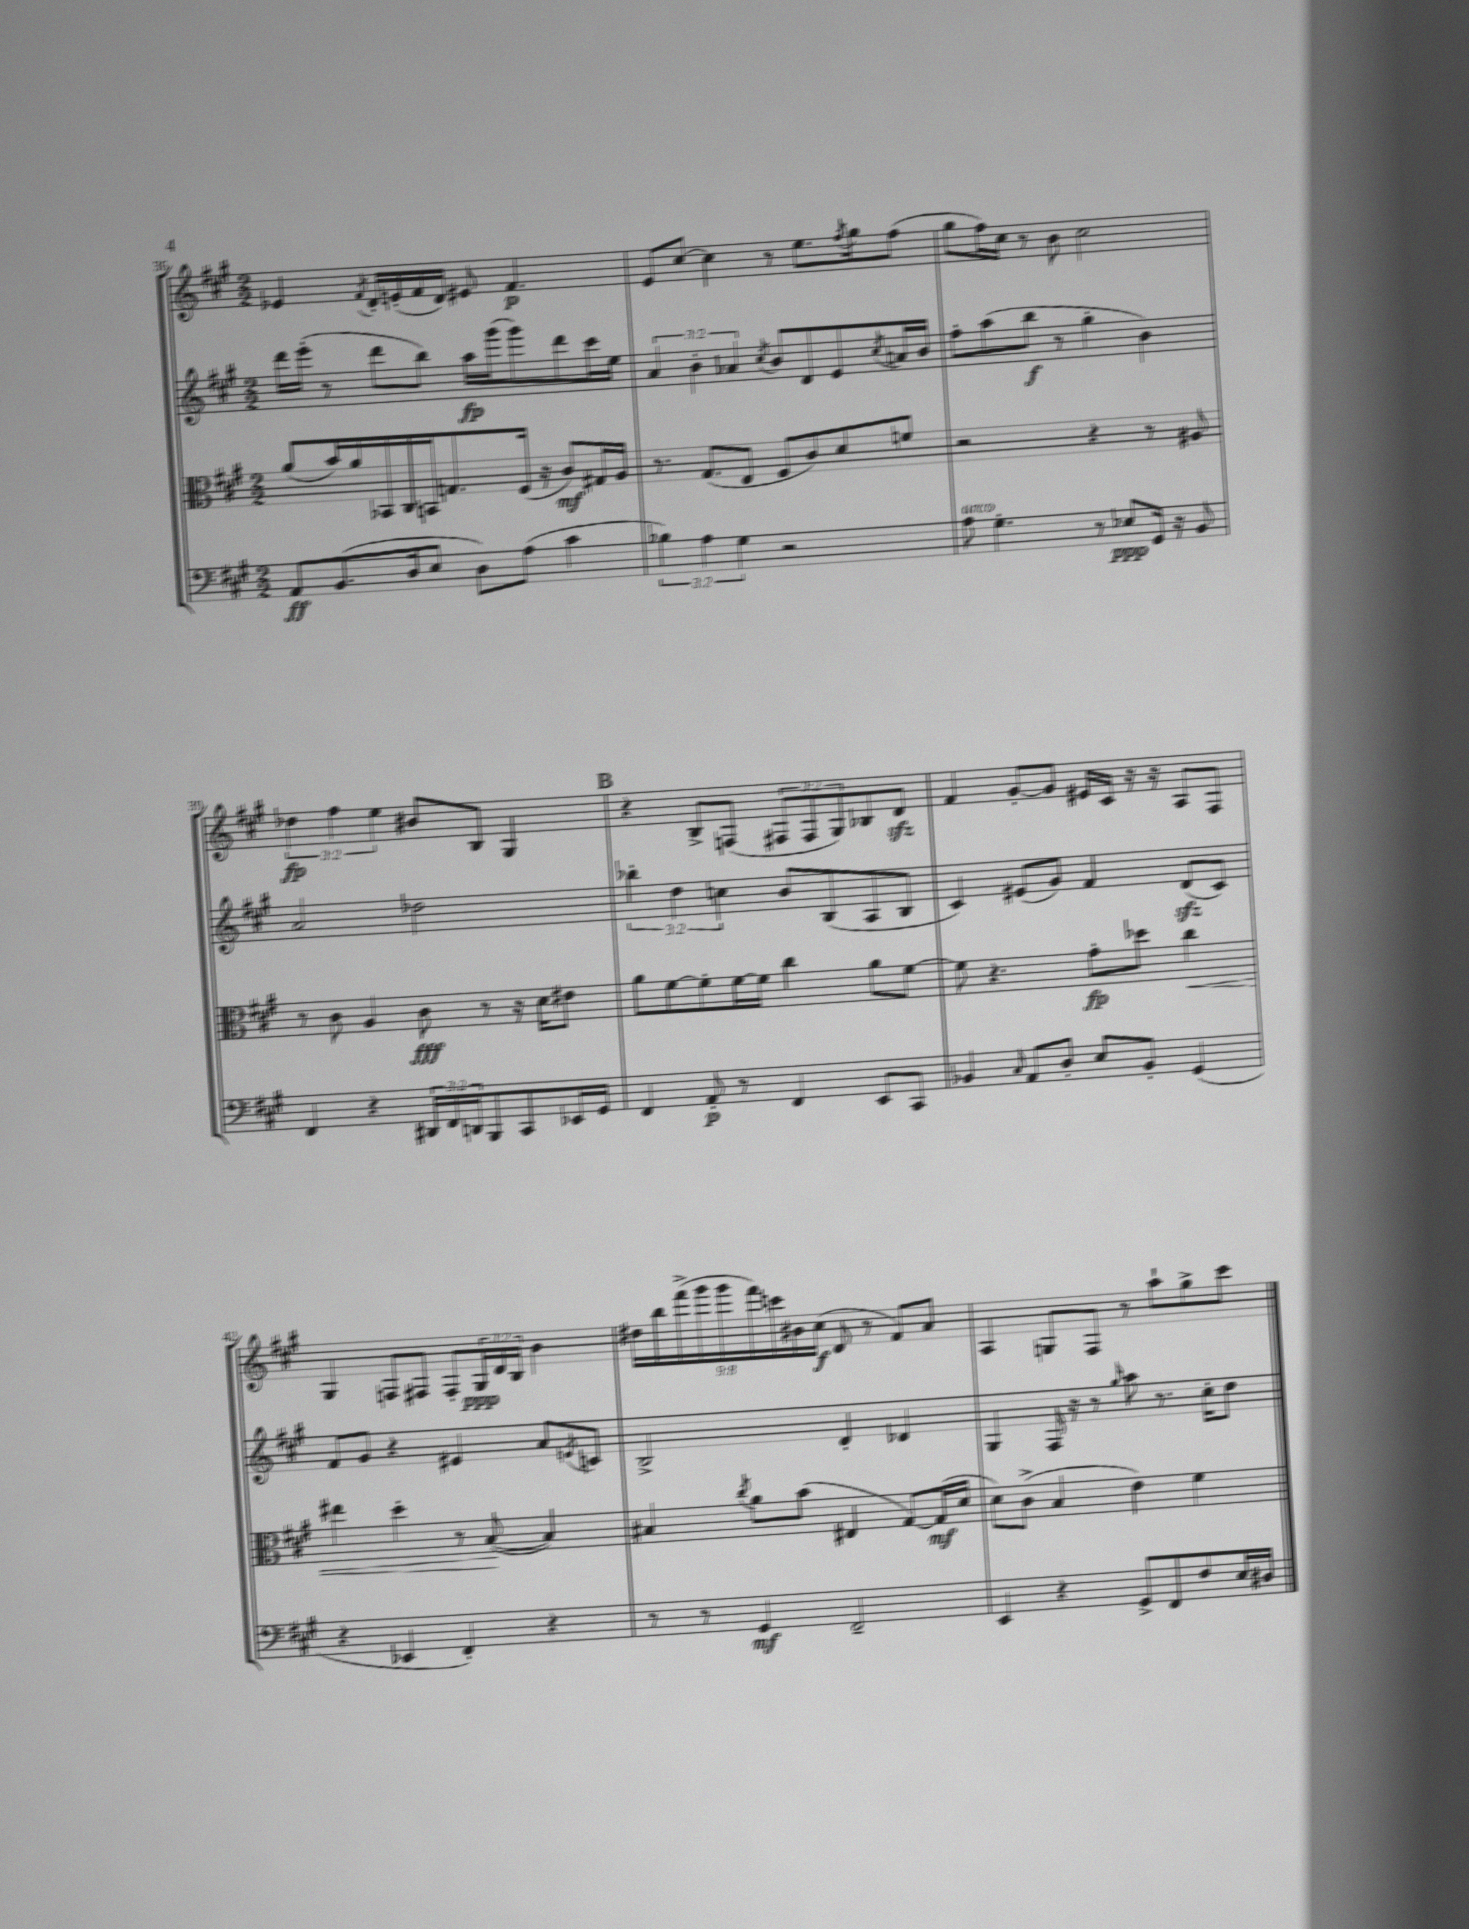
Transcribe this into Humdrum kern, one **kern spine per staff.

**kern	**kern	**kern	**kern
*staff4	*staff3	*staff2	*staff1
*clefF4	*clefC3	*clefG2	*clefG2
*k[f#c#g#]	*k[f#c#g#]	*k[f#c#g#]	*k[f#c#g#]
*M2/2	*M2/2	*M2/2	*M2/2
8AA	(8a	16ddd	4e-
.	.	(16eee'	.
(8.BB	16b)	8r	.
.	16a	.	.
.	.	.	8qf#
.	16BB-	8ddd	16d'
16D	16C#	.	(16e'
8E	16BB	8bb)	16f#
.	8.G	.	16d)
8D)	.	16aa	8e#
.	.	(16ggg#	.
(8A	(16F#	8ggg#)	4.f#
.	16r	.	.
4c#	8c#)	8ddd	.
.	16G#	16ccc#	.
.	16A	16ee	.
=	=	=	=
6B-)	8.r	6a	8e
.	.	.	[8cc#
6A	.	6b'	.
.	(8.G#	.	.
.	.	.	4cc#]
6G#	.	6a-	.
.	8E	.	.
.	.	8qcc#	.
2r	8F#	8b	8r
.	8c#)	8d	8.ee
.	8d	8e	.
.	.	.	8qff#
.	.	.	16gg#
.	.	8qcc#	.
.	8f	16a	(8ff#
.	.	16b	.
=	=	=	=
8A	2r	8ff#'	8gg#
4.G#'	.	(8aa	16ff#)
.	.	.	16cc#
.	.	8bb	8r
.	.	8r	8b
8r	4r	4gg#'	2cc#
8E-	.	.	.
16GG#	8r	4b)	.
16r	.	.	.
8BB	8A#	.	.
=	=	=	=
4FF#	8r	2a	6dd-
.	8c#	.	.
.	.	.	6ff#
4r	4A	.	.
.	.	.	6ee
24DD#	8c#	2dd-	8b#
24FF#	.	.	.
24DD	.	.	.
8BBB	8r	.	8B
8CC#	16r	.	4G#
.	16d	.	.
16EE-	8e#	.	.
16GG#	.	.	.
=	=	=	=
4FF#	8a	6bb-'	4r
.	[8f#	.	.
.	.	6dd	.
8AA'	8f#']	.	8B^
.	.	6cc	.
8r	[16f#	.	(8F
.	16f#]	.	.
4FF#	4cc#	8b	12F#
.	.	.	12F#
.	.	(8B	.
.	.	.	12G#)
8EE	8a	8A	8B-
8CC#	[8f#	8B	8d
=	=	=	=
4BB-	8f#]	4c#)	4f#
.	4.r	.	.
16qqC#	.	.	.
8AA	.	(8e#	[8g#'
8D'	.	8g#)	8g#]
8E	8g#'	4f#	16e#
.	.	.	16c#
8BB-'	8dd-	.	16r
.	.	.	16r
(4GG#	4cc#	(8d	8A
.	.	8c#)	8F#
=	=	=	=
4r	4ee#	8f#	4G#
.	.	8g#	.
4EE-	4dd'	4r	8F
.	.	.	8F#
4FF#')	8r	4e#	8F#'
.	([8B	.	24G#
.	.	.	24d
.	.	.	24B
4r	4B])	8a	4b
.	.	8qe	.
.	.	8c	.
=	=	=	=
8r	4B#	2B^	18dd#
.	.	.	18bb
.	.	.	(18fff#^
8r	.	.	.
.	.	.	18ggg#
.	.	.	18ggg#
.	8qcc#	.	.
4GG#	8a	.	.
.	.	.	18fff#)
.	.	.	18ccc
.	(8b	.	.
.	.	.	18b#
.	.	.	(18cc#
2FF#~	4E#	4d'	8d
.	.	.	8r
.	[8G#)	4d-	8f#)
.	(16G#]	.	8a
.	16d	.	.
=	=	=	=
4EE	8d)	4G#	4A
.	(8c#^	.	.
4r	4B	16F#	8G
.	.	16r	.
.	.	8r	8F#
.	.	16qqgg#	.
8GG#^	4e)	8aa	8r
8FF#	.	8.r	8aa`
8F#	4f#	.	8gg#^
.	.	16cc#'	.
16E	.	8dd	8ccc#
16D#	.	.	.
==	==	==	==
*-	*-	*-	*-
